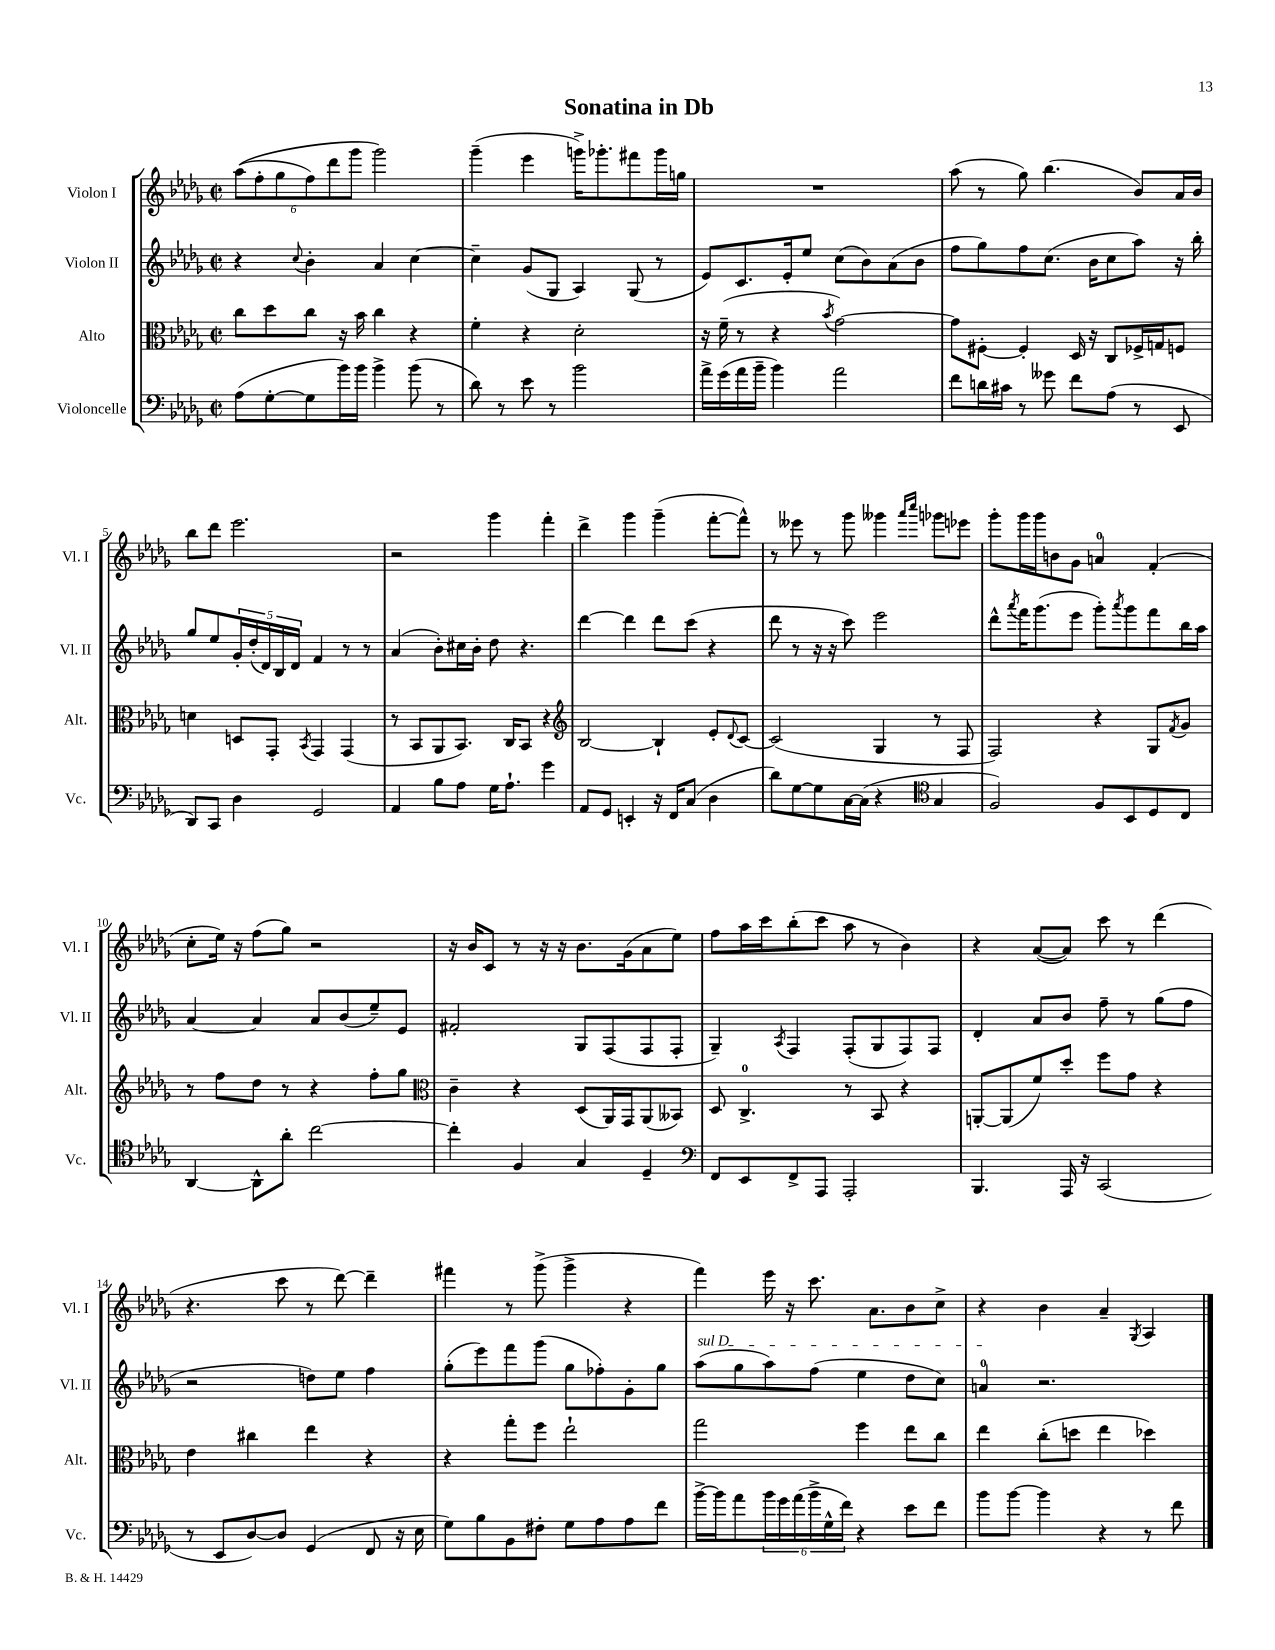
\header { title = "Sonatina in Db" }
<<
\new StaffGroup <<
\new Staff = "s0" \with { instrumentName = "Violon I" shortInstrumentName = "Vl. I" } {
    \clef treble \key des \major \defaultTimeSignature \time 2/2
    \tuplet 6/4 { aes''8(\( f''8-. ges''8 f''8) des'''8 ges'''8 } ges'''2\) |
    ges'''4--( ees'''4 g'''16->) ges'''8.-. fis'''8 ges'''16 g''16 |
    R1 |
    aes''8( r8 ges''8) bes''4.( bes'8) aes'16 bes'16 |
    bes''8 des'''8 ees'''2. |
    r2 ges'''4 f'''4-. |
    des'''4-> ges'''4 ges'''4--( f'''8~-. f'''8-^) |
    r8 eeses'''8 r8 ges'''8 geses'''4 \grace { aes'''16 c''''16 } ges'''8 ees'''8 |
    ges'''8-. ges'''16 ges'''16 b'8 ges'8 a'4-0 f'4-.( |
    c''8-. ees''16) r16 f''8( ges''8) r2 |
    r16 bes'16 c'8 r8 r16 r16 bes'8. ges'16( aes'8 ees''8) |
    f''8 aes''16 c'''16 bes''8-.( c'''8 aes''8 r8 bes'4) |
    r4 aes'8~( aes'8) c'''8 r8 des'''4( |
    r4. c'''8 r8 des'''8~) des'''4-- |
    fis'''4 r8 ges'''8->( ges'''4-> r4 |
    f'''4) ees'''16 r16 c'''8. aes'8. bes'8 c''8-> |
    r4 bes'4 aes'4-- \acciaccatura { ges8 } aes4 \bar "|." |
}
\new Staff = "s1" \with { instrumentName = "Violon II" shortInstrumentName = "Vl. II" } {
    \clef treble \key des \major \defaultTimeSignature \time 2/2
    r4 \appoggiatura { c''8 } bes'4-. aes'4 c''4~ |
    c''4-- ges'8( ges8 aes4) ges8( r8 |
    ees'8) c'8. ees'16-. ees''8 c''8( bes'8) aes'8( bes'8 |
    f''8 ges''8) f''8 c''8.( bes'16 c''8 aes''8) r16 bes''16-. |
    ges''8 ees''8 \tuplet 5/4 { ges'16-. des''16-.( des'16) bes16 des'16 } f'4 r8 r8 |
    aes'4( bes'8-.) cis''16 bes'16-. des''8 r4. |
    des'''4~ des'''4 des'''8 c'''8( r4 |
    des'''8 r8 r16 r16 c'''8) ees'''2 |
    des'''8-^ \acciaccatura { aes'''8 } f'''16 ges'''8.( ees'''8 ges'''8-.) \acciaccatura { aes'''8 } ges'''8 f'''8 bes''16 aes''16 |
    aes'4~ aes'4 aes'8 bes'8( ees''8--) ees'8 |
    fis'2-. ges8 f8( f8 f8-. |
    ges4--) \acciaccatura { aes8 } f4 f8-.( ges8 f8) f8 |
    des'4-. aes'8 bes'8 f''8-- r8 ges''8( f''8 |
    r2 d''8) ees''8 f''4 |
    ges''8-.( ees'''8) f'''8 ges'''8( ges''8 fes''8-.) ges'8-. ges''8 |
    \once \override TextSpanner.bound-details.left.text = \markup { \italic "sul D" } aes''8\startTextSpan( ges''8 aes''8) f''8( ees''4 des''8 c''8) |
    a'4-0\stopTextSpan r2. \bar "|." |
}
\new Staff = "s2" \with { instrumentName = "Alto" shortInstrumentName = "Alt." } {
    \clef alto \key des \major \defaultTimeSignature \time 2/2
    c''8 des''8 c''8 r16 bes'16 c''4 r4 |
    f'4-. r4 des'2-. |
    r16 f'16--( r8 r4 \acciaccatura { bes'8 } ges'2~) |
    ges'8 fis8~-. fis4-. des16 r16 c8 fes16-> g16 f8 |
    d'4 d8 ges,8-. \acciaccatura { bes,8 } ges,4 ges,4( |
    r8 bes,8 aes,8 bes,8.) c16 bes,8 r4 |
    \clef treble bes2~ bes4-! ees'8-. \appoggiatura { des'8 } c'8~ |
    c'2( ges4 r8 f8 |
    f2) r4 ges8 \acciaccatura { f'8 } ges'8 |
    r8 f''8 des''8 r8 r4 f''8-. ges''8 |
    \clef alto c'4-- r4 des8( aes,16) ges,16 aes,8( beses,8) |
    des8 c4.-0-> r8 bes,8 r4 |
    a,8~-. a,8( f'8) des''8-. f''8 ges'8 r4 |
    ees'4 cis''4 ees''4 r4 |
    r4 ges''8-. f''8 ees''2-! |
    ges''2 f''4 ees''8 c''8 |
    ees''4 c''8-.( d''8 ees''4 des''4) \bar "|." |
}
\new Staff = "s3" \with { instrumentName = "Violoncelle" shortInstrumentName = "Vc." } {
    \clef bass \key des \major \defaultTimeSignature \time 2/2
    aes8( ges8~-. ges8 bes'16) bes'16 bes'4-> bes'8( r8 |
    des'8) r8 ees'8 r8 bes'2 |
    aes'16-> ges'16( aes'16 bes'16-- bes'4) aes'2 |
    f'8 d'16 cis'16 r8 geses'8 f'8 aes8( r8 ees,8 |
    des,8) c,8 des4 ges,2 |
    aes,4 bes8 aes8 ges16 aes8.-! ges'4 |
    aes,8 ges,8 e,4-. r16 f,16 c8( des4 |
    des'8) ges8~ ges8 c16~ c16( r4 \clef tenor ges4 |
    f2) f8 bes,8 des8 c8 |
    aes,4~ aes,8-^ aes'8-. c''2~ |
    c''4-. f4 ges4 des4-- |
    \clef bass f,8 ees,8 f,8-> aes,,8 aes,,2-. |
    bes,,4. aes,,16 r16 c,2( |
    r8 ees,8 des8~) des8 ges,4( f,8 r16 ees16 |
    ges8) bes8 bes,8 fis8-. ges8 aes8 aes8 f'8 |
    bes'16~-> bes'16 aes'8 \tuplet 6/4 { bes'16 ges'16 aes'16( bes'16-> ges16-^ f'16) } r4 ees'8 f'8 |
    bes'8 bes'8~ bes'4 r4 r8 f'8 \bar "|." |
}
>>
>>
